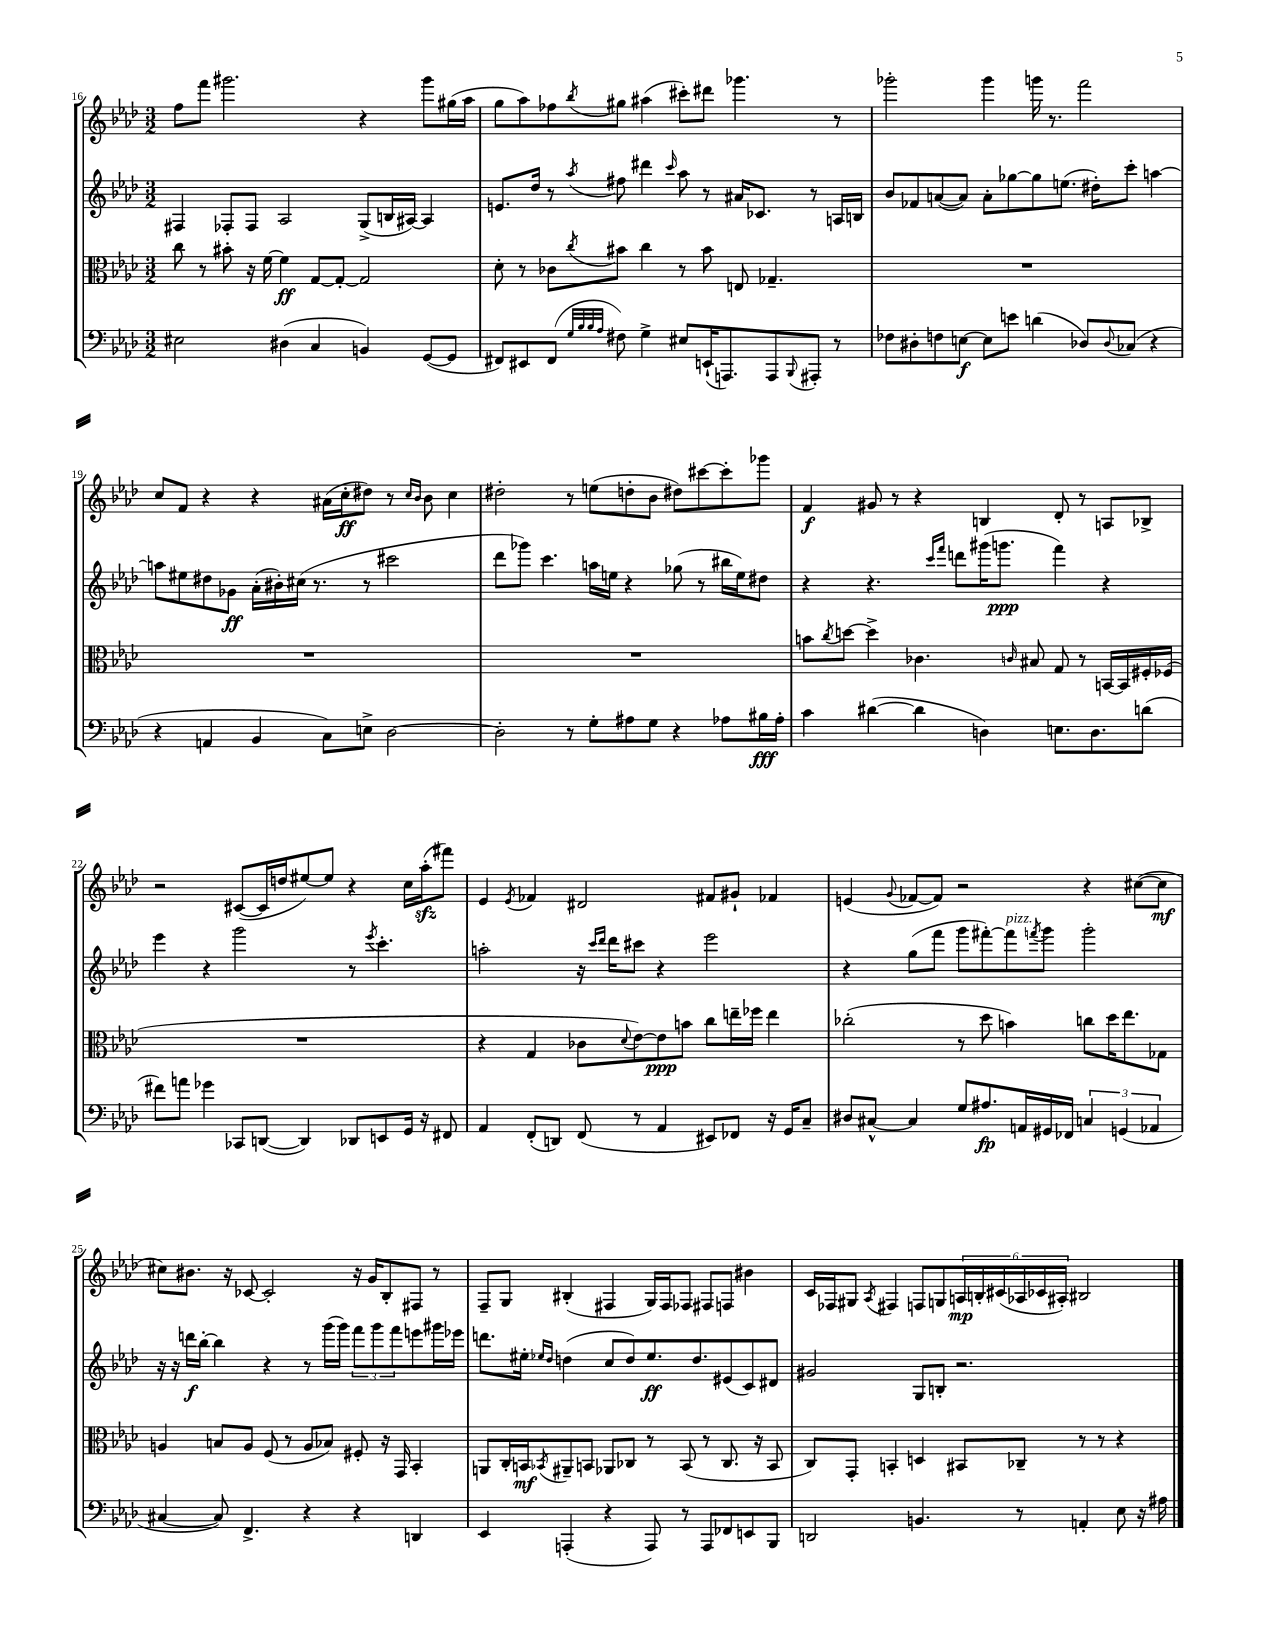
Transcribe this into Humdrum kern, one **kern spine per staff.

**kern	**kern	**kern	**kern
*staff4	*staff3	*staff2	*staff1
*clefF4	*clefC3	*clefG2	*clefG2
*k[b-e-a-d-]	*k[b-e-a-d-]	*k[b-e-a-d-]	*k[b-e-a-d-]
*M3/2	*M3/2	*M3/2	*M3/2
2E#	8cc	4F#	8ff
.	8r	.	8fff
.	8b#'	8F-'	2.ggg#
.	16r	8F-	.
.	[16f	.	.
(4D#	4f]	2A-	.
4C	[8G	.	.
.	8G'_	.	.
4BB)	2G]	(8G^	4r
.	.	16B	.
.	.	[16A#)	.
([8GG	.	4A#]	8ggg#
8GG]	.	.	(16gg#
.	.	.	16aa-
=	=	=	=
8FF#)	8d-'	8.e	8gg
8EE#	8r	.	8aa-)
.	.	16dd-	.
(8FF#	8c-	8r	8ff-
32qqG	.	.	.
32qqB-	.	.	.
32qqB-	.	.	.
32qqA-	8qcc	8qaa-	8qbb-
8F#)	8b#	8ff#	8gg#
4G^	4cc	4ddd#	(4aa#
.	.	16qqccc	.
8E#	8r	8aa-	8ccc#')
(16EE`	8b#	8r	8ddd#
8.AAA)	.	.	.
.	8E	16a#	4.ggg-
.	.	8.c-	.
8AAA	4.G-~	.	.
8qqBBB-	.	.	.
8AAA#'	.	8r	.
8r	.	16A	8r
.	.	16B	.
=	=	=	=
8F-	1.r	8b-	2ggg-'
8D#'	.	8f-	.
8F	.	([8a	.
[8E	.	8a])	.
8E]	.	8a'	4ggg-
8e	.	[8gg-	.
(4d	.	8gg-]	16ggg
.	.	.	8.r
.	.	(8.ee	.
8D-)	.	.	2fff
.	.	16dd#')	.
8qqD-	.	.	.
(8C-	.	8ccc'	.
4r	.	[4aa	.
=	=	=	=
4r	1.r	8aa]	8cc
.	.	8ee#	8f
4AA	.	8dd#	4r
.	.	8g-	.
4BB-	.	(16a-'	4r
.	.	16b#')	.
.	.	(16cc#	.
.	.	8.r	.
8C)	.	.	(16a#
.	.	.	16cc'
8E^	.	8r	8dd#)
[2D-	.	2ccc#	8r
.	.	.	16qqcc
.	.	.	16qqb-
.	.	.	8b-
.	.	.	4cc
=	=	=	=
2D-']	1.r	8ddd-	2dd#'
.	.	8ggg-)	.
.	.	4.ccc	.
8r	.	.	8r
8G'	.	16aa	(8ee
.	.	16ee	.
8A#	.	4r	8dd'
8G	.	.	8b-
4r	.	(8gg-	8dd#)
.	.	8r	[8ccc#
8A-	.	16bb#	8ccc#']
.	.	16ee)	.
16B#	.	8dd#	8ggg-
16A-'	.	.	.
=	=	=	=
4c	8b	4r	4f
.	8qcc	.	.
.	[8dd	.	.
([4d#	4dd^]	4.r	8g#
.	.	.	8r
4d#]	4.c-	.	4r
.	.	16qqccc	.
.	.	16qqfff	.
.	.	8ddd	.
4D)	.	(16ggg#	4B
.	.	8.ggg	.
.	16qqc	.	.
.	8B#	.	.
8.E	8G	4fff)	8d-'
.	8r	.	8r
8.D	.	.	.
.	[16BB	4r	8A
.	16BB]	.	.
(8d	16F#'	.	8B-^
.	(16F-	.	.
=	=	=	=
8f#)	1.r	4eee-	2r
8a	.	.	.
4g-	.	4r	.
8CC-	.	2ggg	([8c#
([8DD	.	.	16c#]
.	.	.	16dd
4DD])	.	.	[8ee#)
.	.	.	8ee#]
8DD-	.	8r	4r
.	.	8qeee-	.
8EE	.	4.ccc'	.
16GG	.	.	16cc
16r	.	.	(16aa-'
8FF#	.	.	8fff#)
=	=	=	=
4AA-	4r	2aa'	4e-
.	.	.	8qe-
(8FF'	4G	.	4f-
8DD)	.	.	.
(8FF	8c-	16r	2d#
.	.	16qqccc	.
.	.	16qqddd-	.
.	.	16ddd-	.
.	8qqd-	.	.
8r	[8e-)	8ccc#	.
4AA-	8e-]	4r	.
.	8b	.	.
8EE#)	8cc	2eee-	8f#
8FF-	16ee~	.	8g#`
.	16ff-	.	.
16r	4ee	.	4f-
16GG	.	.	.
8C~	.	.	.
=	=	=	=
8D#	(2cc-'	4r	(4e
[8C#^^	.	.	.
.	.	.	8qqg
4C#]	.	(8gg	[8f-
.	.	8fff	8f-])
8G	8r	8ggg	2r
8.A#	8dd-	[8fff#')	.
.	4b)	8fff#]	.
16AA	.	.	.
.	.	8qfff	.
16GG#	.	8ggg	.
16FF-	.	.	.
6C	8cc	2ggg'	4r
.	16dd-	.	.
(6GG	.	.	.
.	8.ee-	.	.
.	.	.	([8cc#
6AA-	.	.	.
.	8G-	.	8cc#]
=	=	=	=
[4C#	4A	16r	8cc#)
.	.	16r	.
.	.	16ddd	8.b#
.	.	[16bb-'	.
8C#])	8B	4bb-]	.
.	.	.	16r
4.FF^	8A	.	[8c-
.	(8F	4r	2c-']
.	8r	.	.
4r	8A	8r	.
.	8B-)	(16ggg	.
.	.	16ggg)	.
4r	8F#'	12fff	16r
.	.	.	16g
.	.	12ggg	.
.	16r	.	8B-'
.	.	12fff	.
.	16GG	.	.
4DD	4BB-'	8eee	8F#
.	.	16ggg#	8r
.	.	16eee-	.
=	=	=	=
4EE-	8AA	8.ddd	8F~
.	16C'	.	8G
.	16BB	16ee#'	.
.	.	16qqee-	.
.	8qBB-	16qqdd-	.
(4AAA'	8AA#~	(4dd	(4B#'
.	8BB	.	.
4r	8AA-	8cc	4F#
.	8C-	8dd)	.
8AAA)	8r	8.ee-	16G)
.	.	.	16F#
8r	(8BB	.	8F-
.	.	8.dd	.
8AAA	8r	.	8F#
8FF-	8.C-	(8e#	8F
8EE	.	8c)	4b#
.	16r	.	.
8BBB-	8BB	8d#	.
=	=	=	=
2DD	8C)	2g#	16c
.	.	.	16F-
.	8GG'	.	8G#
.	.	.	8qA-
.	4BB'	.	4F#
4.BB	4D	8G	8F
.	.	8B'	8G
.	8BB#	2.r	24A
.	.	.	24B'
.	.	.	(24c#
8r	8C-~	.	24A-
.	.	.	24c-
.	.	.	24A#')
4AA'	8r	.	2B#
.	8r	.	.
8E-	4r	.	.
16r	.	.	.
16A#	.	.	.
==	==	==	==
*-	*-	*-	*-
